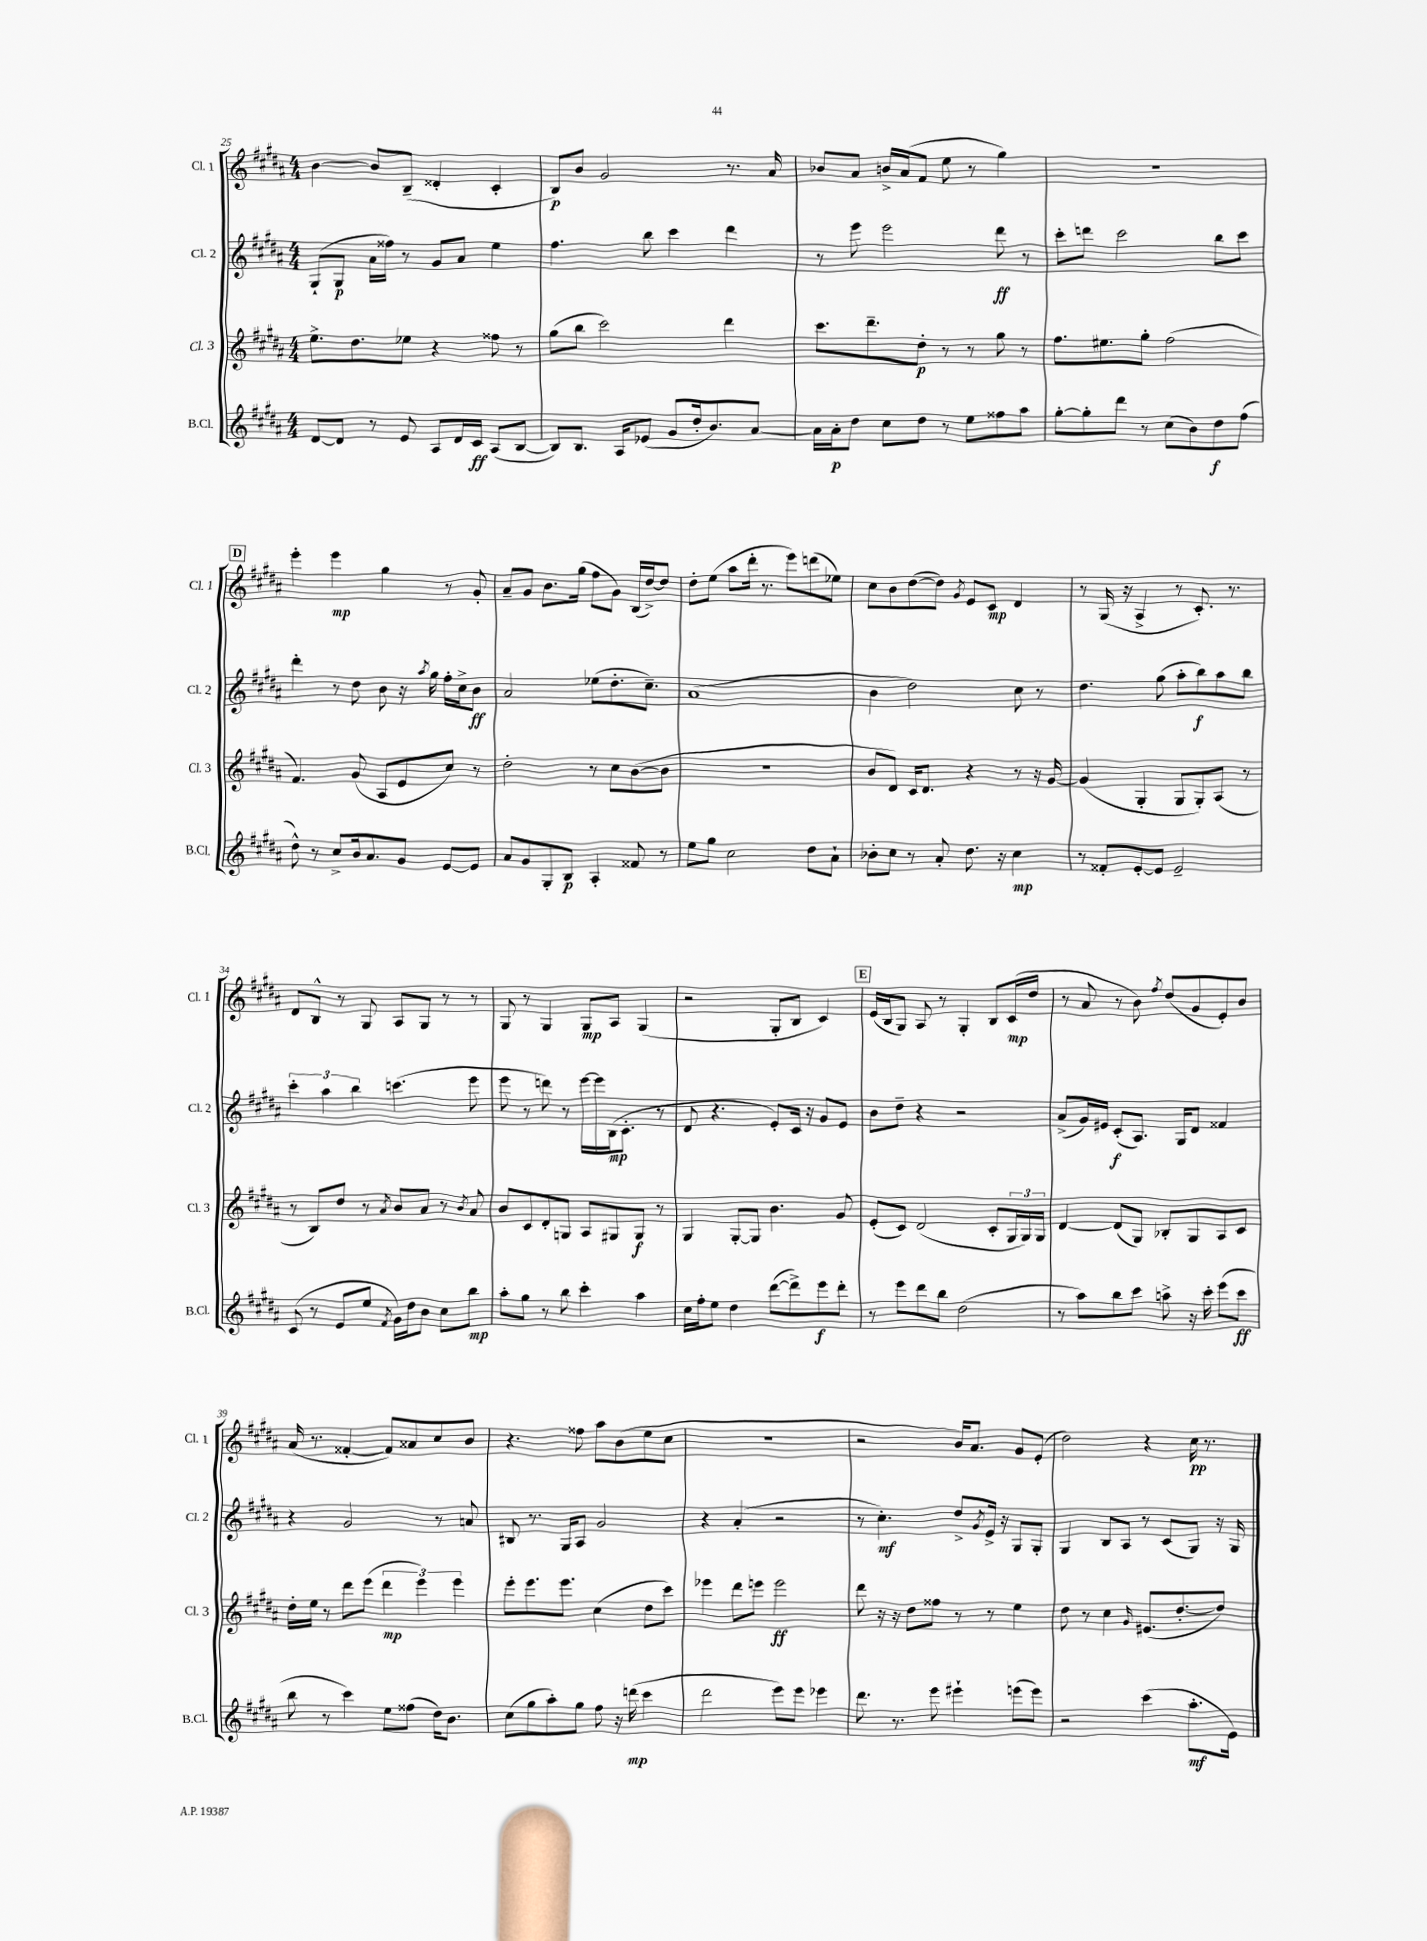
<<
\new StaffGroup <<
\new Staff = "s0" \with { instrumentName = "Cl. 1" shortInstrumentName = "Cl. 1" } {
    \clef treble \key b \major \numericTimeSignature \time 4/4
    b'4~ b'8 b8--( disis'4-. cis'4-. |
    b8\p) b'8 gis'2 r8. ais'16 |
    bes'8 ais'8 b'16-> ais'16( fis'8 e''8 r8 gis''4) |
    r1 |
    \mark \markup { \box "D" } e'''4-. e'''4\mp gis''4 r8 gis'8-. |
    ais'8-- gis'8 b'8. gis''16( fis''8 gis'8) b16( dis''16~->) dis''8 |
    dis''8-. e''8( ais''8 dis'''16-. r8. e'''8) d'''8( ees''8) |
    cis''8 b'8 dis''8~( dis''8) \acciaccatura { gis'8 } e'8 cis'8\mp dis'4 |
    r8 gis16( r16 ais4-> r8 cis'8.-.) r8. |
    dis'8 b8-^ r8 gis8 ais8 gis8 r8 r8 |
    gis8 r8 gis4 gis8\mp ais8 gis4( |
    r2 gis8-. b8 cis'4) |
    \mark \markup { \box "E" } e'16( b16 gis8) ais8 r8 gis4-. b8 cis'16\mp( dis''16 |
    r8 ais'8 r8 b'8) \acciaccatura { fis''8 } dis''8( gis'8 e'8-.) b'8 |
    ais'16( r8. fisis'4~-. fisis'8) aisis'8 cis''8 b'8 |
    r4. fisis''8 ais''8 b'8( e''8 cis''8 |
    R1 |
    r2 b'16) ais'8. gis'8 e'8-.( |
    dis''2) r4 cis''16\pp r8. \bar "|." |
}
\new Staff = "s1" \with { instrumentName = "Cl. 2" shortInstrumentName = "Cl. 2" } {
    \clef treble \key b \major \numericTimeSignature \time 4/4
    gis8-!( gis8\p ais'16 fisis''16) r8 gis'8 ais'8 e''4 |
    fis''4. b''8 cis'''4 dis'''4 |
    r8 e'''8 e'''2 dis'''8\ff r8 |
    cis'''8-. d'''8 cis'''2 b''8 cis'''8 |
    \mark \markup { \box "D" } dis'''4-. r8 dis''8 b'8 r16 \acciaccatura { ais''8 } gis''16 fis''16-. cis''16-> b'8\ff |
    ais'2 ees''8( dis''8.-. cis''8.--) |
    ais'1( |
    b'4 dis''2) cis''8 r8 |
    dis''4. gis''8( ais''8-. b''8\f) ais''8 b''8 |
    \tuplet 3/2 { cis'''4-. ais''4 b''4 } c'''4.( e'''8 |
    e'''8 r8 d'''8) r8 e'''16~ e'''16 b16\mp( cis'8.-. r8 |
    dis'8 r4. e'8-.) cis'16 r16 gis'8 e'8 |
    \mark \markup { \box "E" } b'8 dis''8-- r4 r2 |
    ais'8->( gis'16) eis'16 cis'8-.\f( ais8.) gis16 dis'8 fisis'4 |
    r4 gis'2 r8 a'8 |
    bis8 r8. gis16 ais8 gis'2 |
    r4 ais'4-.( r2 |
    r8 cis''4.-.\mf) dis''8-> \acciaccatura { gis'8 } e'16-> r16 gis8 gis8-. |
    gis4 b8 ais8 r8 cis'8( gis8) r16 gis16 \bar "|." |
}
\new Staff = "s2" \with { instrumentName = "Cl. 3" shortInstrumentName = "Cl. 3" } {
    \clef treble \key b \major \numericTimeSignature \time 4/4
    e''8.-> dis''8. ees''8 r4 fisis''8 r8 |
    gis''8( b''8 cis'''2) dis'''4 |
    cis'''8. dis'''8.-- dis''8-.\p r8 r8 gis''8 r8 |
    fis''8. eis''8. gis''8-. fis''2( |
    \mark \markup { \box "D" } fis'4.) gis'8( ais8 e'8 cis''8) r8 |
    dis''2-. r8 cis''8 b'8~( b'8 |
    R1 |
    b'8 dis'8) cis'16 dis'8. r4 r8 r16 gis'16~ |
    gis'4( gis4-. gis8 gis8-.) ais8( r8 |
    r8 b8) dis''8 r8 \acciaccatura { ais'8 } b'8 ais'8 r8 \acciaccatura { b'8 } ais'8 |
    b'8 cis'8 dis'8-. g8 ais8 gis8 gis8\f r8 |
    gis4 gis8~-. gis8 b'4. gis'8 |
    \mark \markup { \box "E" } e'8-.( cis'8) dis'2( cis'8-. \tuplet 3/2 { gis16 gis16) gis16 } |
    dis'4~ dis'8( gis8) bes8-. gis8 ais8 cis'8 |
    dis''16-. e''16 r8 dis'''8 e'''8( \tuplet 3/2 { dis'''4\mp e'''4) e'''4 } |
    e'''8-. e'''8. e'''8. cis''4( dis''8 cis'''8) |
    ees'''4 dis'''8 e'''8 e'''2\ff |
    dis'''8 r16 r16 dis''8 fisis''8 r8 r8 e''4 |
    dis''8 r8 cis''4 \grace { gis'16 } eis'8.( dis''8.~-. dis''8) \bar "|." |
}
\new Staff = "s3" \with { instrumentName = "B.Cl." shortInstrumentName = "B.Cl." } {
    \clef treble \key b \major \numericTimeSignature \time 4/4
    dis'8~ dis'8 r8 e'8 ais8 dis'16 cis'16\ff ais8( b8~ |
    b8) b8. ais16 ees'8( gis'8 dis''16-. b'8.) ais'8~ |
    ais'16 ais'16-.\p dis''8 cis''8 dis''8 r8 e''8 fisis''8 ais''8 |
    gis''8~-. gis''8-. dis'''8 r8 cis''8( b'8) dis''8\f fis''8( |
    \mark \markup { \box "D" } dis''8-^) r8 cis''8-> b'16 ais'8. gis'8 e'8~ e'8 |
    ais'8 gis'8 gis8-. b8\p ais4-. fisis'8 r8 |
    e''8 gis''8 cis''2 dis''8 ais'8-! |
    bes'8-. cis''8 r8 ais'8-. dis''8. r16 cis''4\mp |
    r8 fisis'8-. e'8~-. e'8 e'2-- |
    cis'8( r8 e'8 e''8 \acciaccatura { fis'8 } gis'16) dis''16 b'8 cis''8 b''8\mp |
    ais''8-. gis''8 r8 b''8 cis'''4-. ais''4 |
    cis''16 fis''16-. e''8 dis''4 dis'''8~( dis'''8->) e'''8\f dis'''8-. |
    \mark \markup { \box "E" } r8 e'''8 dis'''8 b''8 dis''2( |
    r8 ais''8) b''8 cis'''8 a''8-> r16 cis'''16-. e'''8( cis'''8\ff |
    b''8 r8 cis'''4) e''8 fisis''8( dis''16) b'8. |
    cis''8( gis''8 ais''8-.) gis''8 fis''8 r16 d'''16\mp( cis'''4 |
    dis'''2 e'''8) e'''8 ees'''4 |
    dis'''8. r8. e'''8 eis'''4-! e'''8( e'''8) |
    r2 cis'''4( ais''8.-.\mf e'16) \bar "|." |
}
>>
>>
\layout { \context { \Score currentBarNumber = #25 } }
